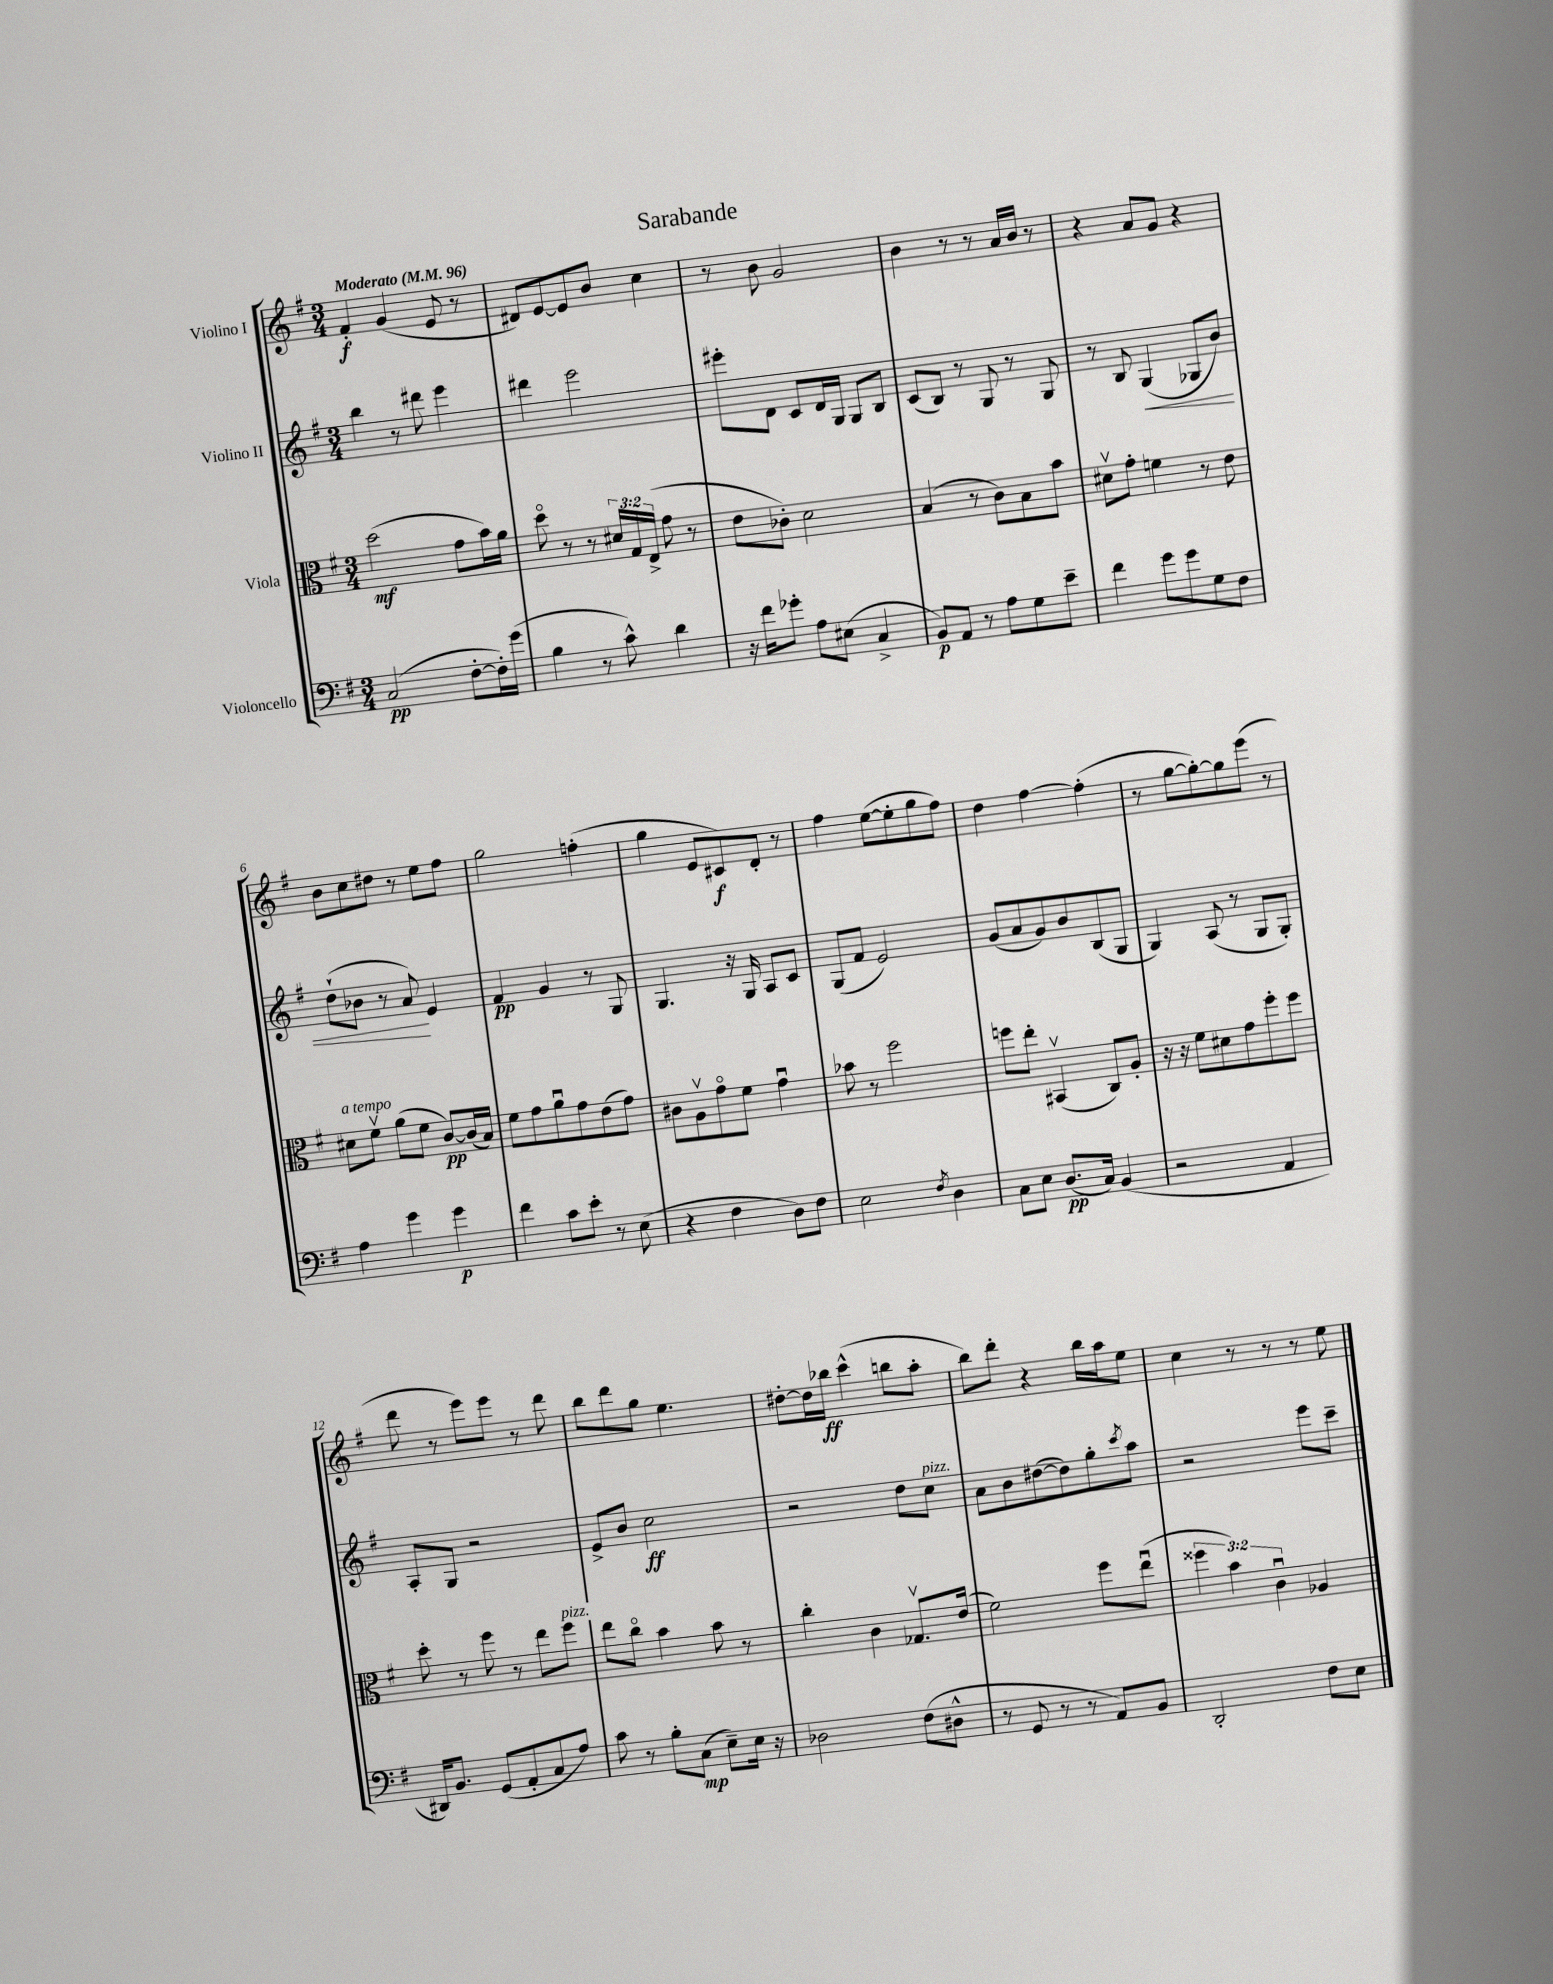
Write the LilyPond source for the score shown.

\header { title = "Sarabande" }
<<
\new StaffGroup <<
\new Staff = "s0" \with { instrumentName = "Violino I" } {
    \clef treble \key g \major \numericTimeSignature \time 3/4 \tempo "Moderato" 4 = 96
    fis'4-.\f g'4( e'8 r8 |
    dis'8) e'8~ e'8 b'8 c''4 |
    r8 b'8 g'2 |
    b'4 r8 r8 a'16 b'16 r8 |
    r4 a'8 g'8 r4 |
    b'8 c''8 dis''8 r8 e''8 fis''8 |
    g''2 f''4-.( |
    g''4 e'8 cis'8\f) d'8-. r8 |
    fis''4 e''8~( e''8-. g''8 fis''8) |
    d''4 fis''4~ fis''4-.( |
    r8 g''8~ g''8~-.) g''8 e'''8( r8 |
    d'''8 r8 e'''8) e'''8 r8 d'''8 |
    b''8 d'''8 g''8 e''4. |
    dis''8~-. dis''16 bes''16\ff c'''4-^( b''8 a''8-. |
    b''8) d'''8-. r4 b''16 a''16 e''8 |
    c''4 r8 r8 r8 e''8 \bar "|." |
}
\new Staff = "s1" \with { instrumentName = "Violino II" } {
    \clef treble \key g \major \numericTimeSignature \time 3/4
    b''4 r8 dis'''8 e'''4 |
    dis'''4 e'''2 |
    eis'''8-. d'8 c'8 d'16 g16 g8 b8 |
    c'8( b8) r8 g8 r8 g8 |
    r8 b8 g4\<( ges8 b'8) |
    d''8-!( bes'8 r8 a'8\!) e'4 |
    fis'4\pp g'4 r8 g8 |
    g4. r16 g16 a8 c'8 |
    g8( fis'8 e'2) |
    g'8( a'8 g'8) b'8 b8( g8 |
    g4) a8( r8 g8 g8-.) |
    a8-. g8 r2 |
    e'8-> b'8 c''2\ff |
    r2 d''8 c''8^\markup { \italic "pizz." } |
    a'8 b'8 dis''8~( dis''8) g''8-. \acciaccatura { c'''8 } a''8 |
    r2 e'''8 c'''8-- \bar "|." |
}
\new Staff = "s2" \with { instrumentName = "Viola" } {
    \clef alto \key g \major \numericTimeSignature \time 3/4 \override Staff.TupletNumber.text = #tuplet-number::calc-fraction-text
    d''2\mf( g'8 b'16) a'16 |
    d''8\flageolet r8 r8 \tuplet 3/2 { dis'16 g16 e16->( } g'8 r8 |
    e'8 ces'8-.) d'2 |
    b4( r8 c'8) b8 b'8 |
    dis'8\upbow g'8-. f'4 r8 e'8 |
    dis'8^\markup { \italic "a tempo" } fis'8\upbow a'8( fis'8 c'8~\pp) c'16( b16) |
    fis'8 g'8 a'8\downbow g'8 e'8( g'8) |
    cis'8 a8\upbow g'8\flageolet fis'8 g'4\downbow |
    bes'8 r8 fis''2 |
    f''8 e''8-. bis,4\upbow( c8) a8-. |
    r16 r16 fis'8 dis'8 g'8 fis''8-. fis''8 |
    d''8-. r8 fis''8 r8 e''8 fis''8^\markup { \italic "pizz." } |
    e''8 c''8\flageolet b'4 b'8 r8 |
    c''4-. c'4 ges8.\upbow e'16( |
    fis'2) fis''8 e''8\downbow( |
    \tuplet 3/2 { fisis''4 b'4) c'4\downbow } aes4 \bar "|." |
}
\new Staff = "s3" \with { instrumentName = "Violoncello" } {
    \clef bass \key g \major \numericTimeSignature \time 3/4
    c2\pp( fis8~-. fis16-.) g'16( |
    b4 r8 c'8-^) d'4 |
    r16 fis'16 ges'8-. a8 eis8( c4-> |
    b,8\p) a,8 r8 a8 g8 e'8-- |
    fis'4 g'8 g'8 g8 fis8 |
    a4 g'4 g'4\p |
    fis'4 c'8 e'8-. r8 e8( |
    r4 fis4 d8) fis8 |
    e2 \acciaccatura { fis8 } d4 |
    c8 e8 d8.\pp( c16) b,4( |
    r2 a,4 |
    dis,16) b,8. g,8( a,8-. c8 a8) |
    c'8 r8 b8-. c8\mp( e8--) e16 r16 |
    des2 fis8( dis8-^ |
    r8 g,8 r8 r8 a,8) b,8 |
    d,2-. fis8 e8 \bar "|." |
}
>>
>>
